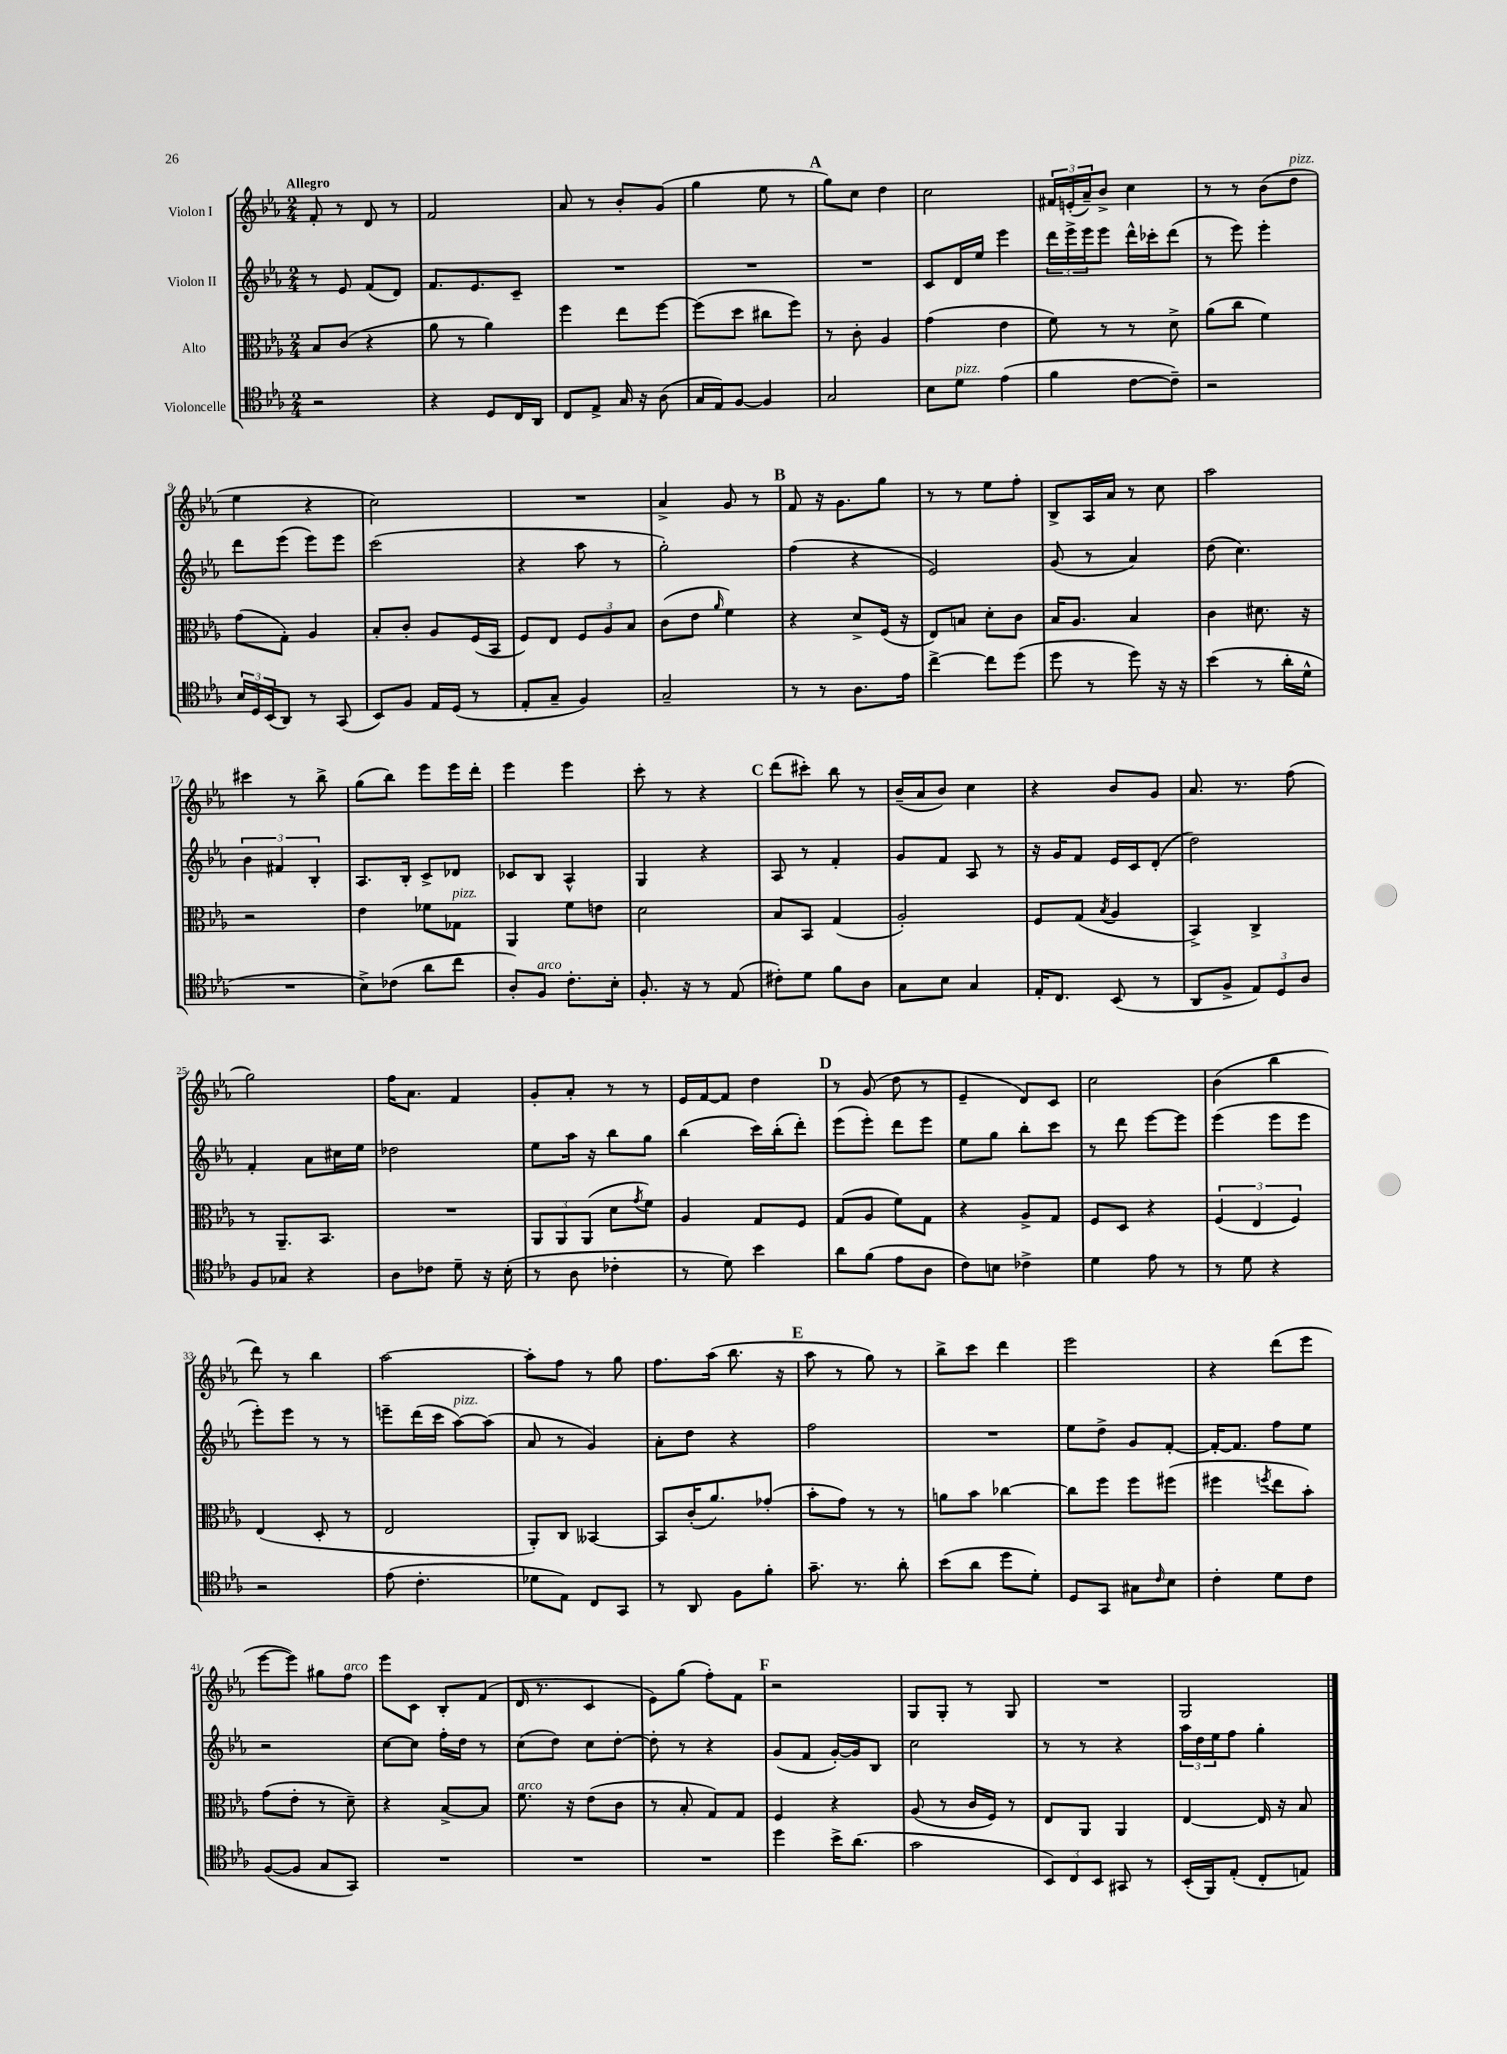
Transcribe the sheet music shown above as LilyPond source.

<<
\new StaffGroup <<
\new Staff = "s0" \with { instrumentName = "Violon I" } {
    \clef treble \key ees \major \numericTimeSignature \time 2/4 \tempo "Allegro"
    f'8-. r8 d'8 r8 |
    f'2 |
    aes'8 r8 bes'8-. g'8( |
    g''4 ees''8 r8 |
    \mark \markup { \bold "A" } g''8) c''8 d''4 |
    c''2 |
    \tuplet 3/2 { fis'16 e'16-.( aes'16--) } bes'8-> c''4 |
    r8 r8 bes'8( d''8^\markup { \italic "pizz." } |
    ees''4 r4 |
    c''2) |
    R2 |
    aes'4-> g'8 r8 |
    \mark \markup { \bold "B" } f'8 r16 g'8. g''8 |
    r8 r8 ees''8 f''8-. |
    bes8-> aes16 aes'16 r8 c''8 |
    aes''2 |
    cis'''4 r8 bes''8-> |
    g''8( bes''8) ees'''8 ees'''16 d'''16-. |
    ees'''4 ees'''4 |
    c'''8-. r8 r4 |
    \mark \markup { \bold "C" } d'''8( cis'''8-.) bes''8 r8 |
    bes'16--( aes'16 bes'8) c''4 |
    r4 bes'8 g'8 |
    aes'8. r8. f''8( |
    g''2) |
    f''16 aes'8. f'4 |
    g'8-. aes'8-. r8 r8 |
    ees'16 f'16~ f'8 d''4 |
    \mark \markup { \bold "D" } r8 g'8( d''8 r8 |
    ees'4-- d'8) c'8 |
    c''2 |
    bes'4( bes''4 |
    d'''8) r8 bes''4 |
    aes''2~ |
    aes''8-. f''8 r8 g''8 |
    f''8. aes''16( bes''8. r16 |
    \mark \markup { \bold "E" } aes''8 r8 g''8) r8 |
    bes''8-> c'''8 d'''4 |
    ees'''2 |
    r4 d'''8( ees'''8 |
    ees'''8~ ees'''8) gis''8 f''8^\markup { \italic "arco" } |
    ees'''8 c'8 bes8-. f'8( |
    d'16 r8. c'4 |
    ees'8) g''8( f''8-.) f'8 |
    \mark \markup { \bold "F" } r2 |
    g8 g8-. r8 g8 |
    R2 |
    g2 \bar "|." |
}
\new Staff = "s1" \with { instrumentName = "Violon II" } {
    \clef treble \key ees \major \numericTimeSignature \time 2/4
    r8 ees'8 f'8( d'8) |
    f'8. ees'8. c'8-- |
    R2 |
    R2 |
    \mark \markup { \bold "A" } R2 |
    c'8 d'16 ees''16 ees'''4 |
    \tuplet 3/2 { d'''16 ees'''16-> ees'''16 } ees'''8 d'''16-^ ces'''16-. d'''8( |
    r8 ees'''8) ees'''4-. |
    d'''8 ees'''8( ees'''8) ees'''8 |
    c'''2( |
    r4 aes''8 r8 |
    g''2-.) |
    \mark \markup { \bold "B" } f''4( r4 |
    ees'2) |
    g'8( r8 aes'4) |
    d''8( c''4.) |
    \tuplet 3/2 { bes'4 fis'4 bes4-. } |
    aes8. bes16-. c'8-> des'8 |
    ces'8 bes8 aes4-^ |
    g4 r4 |
    \mark \markup { \bold "C" } aes8 r8 f'4-. |
    g'8 f'8 aes8 r8 |
    r16 g'16 f'8 ees'16 c'16 d'8-.( |
    d''2) |
    f'4-. aes'8 cis''16 ees''16 |
    des''2 |
    ees''8 aes''16 r16 bes''8 g''8 |
    bes''4( c'''16) bes''16-.( d'''8-.) |
    \mark \markup { \bold "D" } ees'''8( ees'''8-.) d'''8 ees'''8 |
    ees''8 g''8 bes''8-. c'''8 |
    r8 d'''8 ees'''8~ ees'''8 |
    ees'''4( ees'''8 ees'''8 |
    ees'''8-.) ees'''8 r8 r8 |
    e'''8-- d'''16( c'''16 aes''8~^\markup { \italic "pizz." }) aes''8( |
    aes'8 r8 g'4) |
    aes'8-. d''8 r4 |
    \mark \markup { \bold "E" } f''2 |
    R2 |
    ees''8 d''8-> g'8 f'8~-. |
    f'16~-. f'8. f''8 ees''8 |
    r2 |
    c''8~ c''8 f''16-. d''16 r8 |
    c''8( d''8) c''8 d''8~-. |
    d''8-. r8 r4 |
    \mark \markup { \bold "F" } g'8( f'8 g'16~-.) g'16 bes8 |
    c''2 |
    r8 r8 r4 |
    \tuplet 3/2 { aes''16 d''16 ees''16 } f''8 g''4-. \bar "|." |
}
\new Staff = "s2" \with { instrumentName = "Alto" } {
    \clef alto \key ees \major \numericTimeSignature \time 2/4
    bes8 c'8( r4 |
    aes'8 r8 aes'4) |
    f''4 ees''8 f''8~ |
    f''8( d''8 cis''8 f''8) |
    \mark \markup { \bold "A" } r8 c'8-. aes4 |
    g'4( ees'4 |
    f'8) r8 r8 d'8-> |
    aes'8( c''8 f'4) |
    g'8( g8-.) aes4 |
    bes8-. c'8-. aes8 f16( bes,16 |
    f8) ees8 \tuplet 3/2 { f8 aes8 bes8 } |
    c'8( ees'8 \grace { aes'16 } f'4) |
    \mark \markup { \bold "B" } r4 d'8-> f16( r16 |
    ees8) b8 d'8-. c'8 |
    bes16 aes8. bes4 |
    c'4 dis'8. r16 |
    r2 |
    ees'4 fes'8 ges8^\markup { \italic "pizz." } |
    aes,4 f'8 e'8 |
    d'2 |
    \mark \markup { \bold "C" } bes8 bes,8 g4( |
    aes2-.) |
    f8 g8( \acciaccatura { bes8 } aes4 |
    bes,4->) c4-> |
    r8 aes,8.-- bes,8. |
    R2 |
    \tuplet 3/2 { aes,8 aes,8 aes,8( } d'8 \acciaccatura { g'8 } f'8) |
    aes4 g8 f8 |
    \mark \markup { \bold "D" } g8( aes8 f'8) g8 |
    r4 aes8-> g8 |
    f8 d8 r4 |
    \tuplet 3/2 { f4( ees4 f4) } |
    ees4( d8-. r8 |
    ees2 |
    aes,8-.) c8 beses,4~ |
    beses,8 c'16-.( aes'8.) ges'8-.( |
    \mark \markup { \bold "E" } bes'8-. g'8) r8 r8 |
    a'8 bes'8 ces''4~ |
    ces''8 f''8 f''8 fis''8( |
    fis''4 \acciaccatura { f''8 } ees''8 bes'8-.) |
    g'8( ees'8-. r8 d'8--) |
    r4 bes8~-> bes8 |
    f'8.^\markup { \italic "arco" } r16 ees'8( c'8 |
    r8 bes8-. g8) g8 |
    \mark \markup { \bold "F" } f4 r4 |
    aes8( r8 c'16 f16) r8 |
    ees8 aes,8 aes,4 |
    ees4~ ees16 r16 bes8 \bar "|." |
}
\new Staff = "s3" \with { instrumentName = "Violoncelle" } {
    \clef tenor \key ees \major \numericTimeSignature \time 2/4
    r2 |
    r4 d8 c16 aes,16 |
    c8 ees8-> g16 r16 aes8( |
    g16 ees16) f8~ f4 |
    \mark \markup { \bold "A" } g2 |
    bes8 d'8^\markup { \italic "pizz." } ees'4( |
    f'4 c'8~ c'8--) |
    r2 |
    \tuplet 3/2 { bes16 d16 bes,16( } aes,8) r8 g,8( |
    bes,8) f8 ees16 d16( r8 |
    ees8-. g8-- f4) |
    g2-- |
    \mark \markup { \bold "B" } r8 r8 aes8. ees'16 |
    c''4~-> c''8 d''8( |
    d''8 r8 d''8) r16 r16 |
    bes'4( r8 aes'16-. d'16-^ |
    R2 |
    bes8->) ces'8( aes'8 c''8 |
    aes8-.) f8^\markup { \italic "arco" } c'8.-. bes16-. |
    f8.-. r16 r8 ees8( |
    \mark \markup { \bold "C" } cis'8-.) d'8 f'8 aes8 |
    g8 bes8 g4 |
    ees16-. c8. bes,8( r8 |
    aes,8 f8-> \tuplet 3/2 { ees8) d8 aes8 } |
    f8 ges8 r4 |
    aes8 ces'8 d'8-- r16 bes16-.( |
    r8 aes8 ces'4-. |
    r8 d'8) bes'4 |
    \mark \markup { \bold "D" } aes'8 f'8( ees'8 aes8 |
    c'8) b8 ces'4-> |
    d'4 ees'8 r8 |
    r8 d'8 r4 |
    r2 |
    ees'8( c'4.-. |
    des'8 ees8) c8 g,8 |
    r8 aes,8 f8 f'8-. |
    \mark \markup { \bold "E" } g'8.-- r8. aes'8-. |
    bes'8( aes'8 d''8 d'8-.) |
    d8 g,8 gis8 \grace { c'16 } bes8 |
    c'4-. d'8 c'8 |
    f8~( f8 g8 g,8) |
    R2 |
    R2 |
    R2 |
    \mark \markup { \bold "F" } d''4 bes'16-> aes'8.( |
    g'2 |
    \tuplet 3/2 { bes,8) c8 bes,8 } gis,8 r8 |
    bes,16-.( f,16) ees8-.( c8-. e8) \bar "|." |
}
>>
>>
